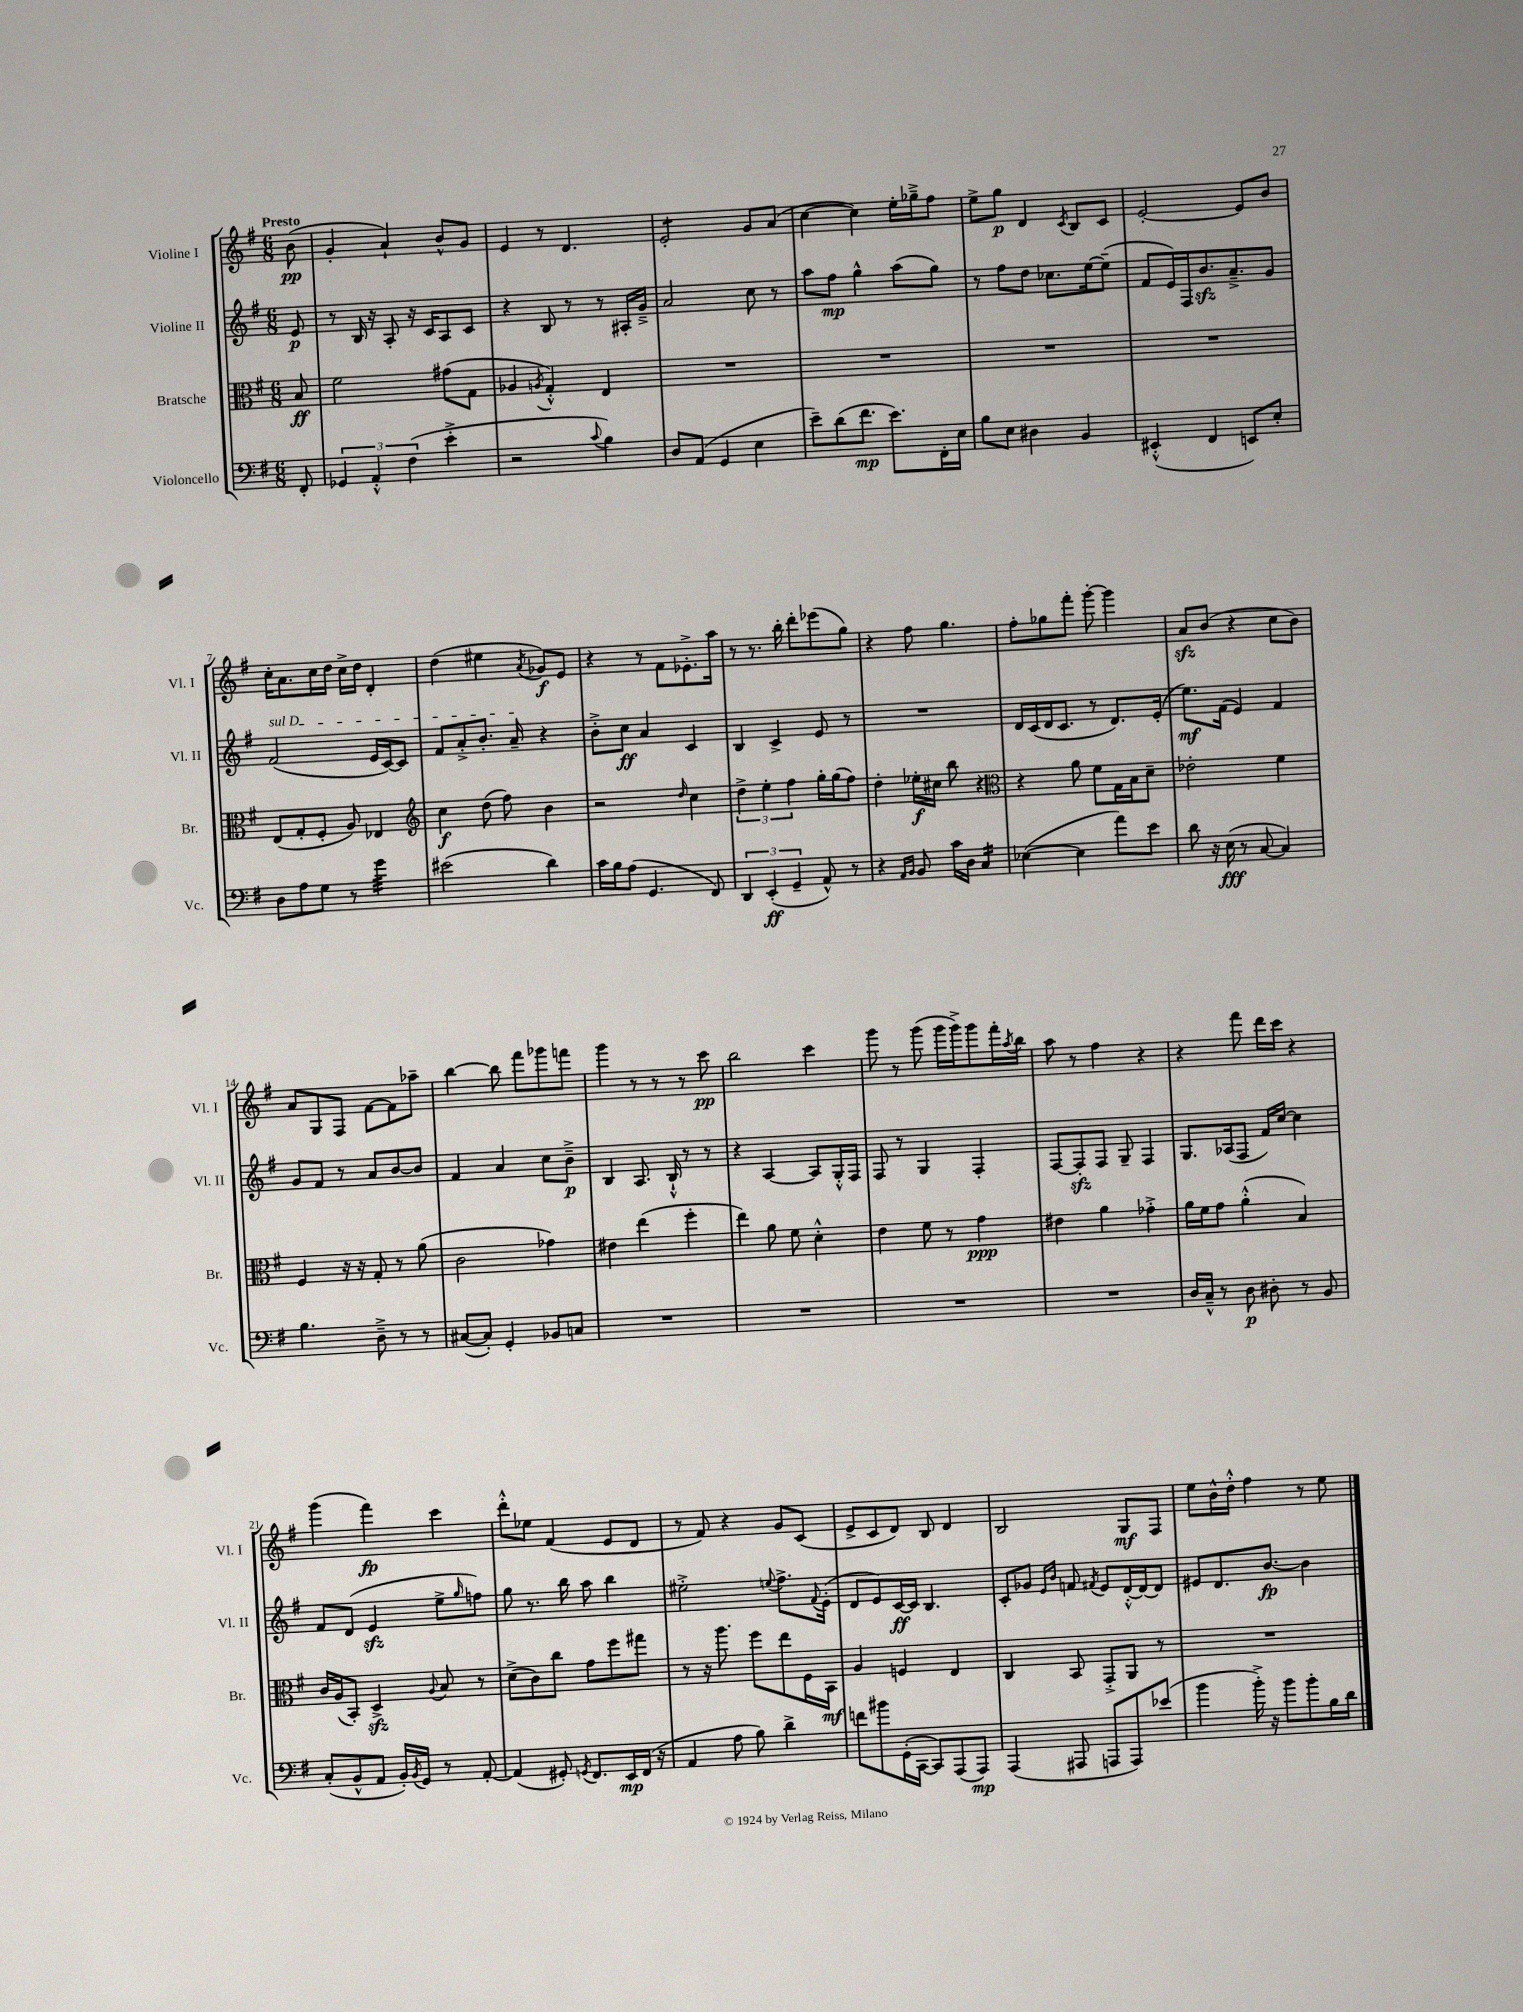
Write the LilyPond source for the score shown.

<<
\new StaffGroup <<
\new Staff = "s0" \with { instrumentName = "Violine I" shortInstrumentName = "Vl. I" } {
    \clef treble \key g \major \numericTimeSignature \time 6/8 \partial 8 \tempo "Presto"
    b'8\pp( |
    g'4-. a'4-!) b'8-^ g'8 |
    e'4 r8 d'4. |
    e'2:8-. g'8 a'8( |
    c''4~ c''4) e''16-. ges''16---> fis''8 |
    e''8-> g''8\p d'4 \acciaccatura { c'8 } b8 c'8 |
    e'2~-. e'8 b'8 |
    c''16-. a'8. c''16 d''16 c''16-> d''16 d'4-. |
    d''4( eis''4 \acciaccatura { a'8 } ges'8\f) e'8 |
    r4 r8 fis'8 ees'8.-.-> a''16 |
    r8 r8. b''16-. d'''8-. ees'''8( g''8) |
    r4 fis''8 g''4. |
    fis''8-. ges''8 fis'''8-. g'''8~-. g'''4 |
    a'8\sfz b'8( r4 c''8 b'8) |
    a'8 g8 fis8 fis'8~ fis'8 aes''8-- |
    b''4~ b''8 fis'''8 ges'''8 f'''8 |
    g'''4 r8 r8 r8 c'''8\pp |
    b''2 c'''4 |
    g'''8 r8 g'''8( g'''16 g'''16->) g'''8 fis'''16-. \acciaccatura { a''8 } b''16 |
    a''8 r8 fis''4 r4 |
    r4 fis'''8 d'''16 c'''16 r4 |
    g'''4( fis'''4\fp) c'''4 |
    d'''8-.-^ ees''8 fis'4( e'8 d'8 |
    r8 fis'8) r4 g'8 c'8( |
    e'8-> c'8 d'8) b8 d'4 |
    b2 g8\mf fis8 |
    e''8 b'16-^ d''16-.-^ fis''4 r8 e''8 \bar "|." |
}
\new Staff = "s1" \with { instrumentName = "Violine II" shortInstrumentName = "Vl. II" } {
    \clef treble \key g \major \numericTimeSignature \time 6/8 \partial 8
    e'8\p |
    r8 b16 r16 a8-. r16 c'16 a8 c'8 |
    r4 b8 r8 r8 ais16-. g'16---> |
    a'2 c''8 r8 |
    a''8 fis''8\mp g''4-^ a''8( g''8) |
    r8 fis''8 d''8 ces''8. e''16~ e''8--( |
    fis'8 e'16) fis16 b'8.\sfz a'8.---> g'8 |
    \once \override TextSpanner.bound-details.left.text = \markup { \italic "sul D" } fis'2\startTextSpan( e'16 c'16~) c'8 |
    fis'8 a'8-.-> b'8.-. a'16--\stopTextSpan r4 |
    b'8-.-> c''8\ff a'4 c'4 |
    b4 c'4-> e'8 r8 |
    R2. |
    d'16 c'16( d'16 c'8. r8 d'8.) e'16-.( |
    e''8.\mf) fis'16( e'4) fis'4 |
    g'8 fis'8 r8 a'8 b'8~ b'8 |
    fis'4 a'4 c''8 b'8--->\p |
    b4 a8. b16-!-^ r8 r8 |
    r4 a4~ a8 g16-.-^ fis16 |
    fis8 r8 g4 fis4-. |
    fis8~ fis8-.\sfz fis8 g8-- fis4 |
    g8. aes16( fis8 fis'16) c''16~ c''4 |
    fis'8 d'8( e'4\sfz e''8-> \grace { g''16 } f''8) |
    g''8 r8. b''16 a''8 b''4 |
    eis''2-.-> \appoggiatura { e''8 } fis''8.-> \appoggiatura { fis'8 } e'16-.( |
    d'8 e'8) c'16~\ff c'16 b4. |
    c'8-. ges'8 \grace { e'16 b'16 } f'8 \acciaccatura { fis'8 } e'8 d'16~-.-^ d'16~ d'8 |
    eis'8 d'8. b'8.~\fp b'4 \bar "|." |
}
\new Staff = "s2" \with { instrumentName = "Bratsche" shortInstrumentName = "Br." } {
    \clef alto \key g \major \numericTimeSignature \time 6/8 \partial 8
    b8\ff |
    fis'2 gis'8( g8 |
    aes4 \acciaccatura { a8 } g4-.-^) e4 |
    R2. |
    R2. |
    R2. |
    R2. |
    e8( g8-. fis8-. a8) ees4 |
    \clef treble c''4\f d''8( fis''8) b'4 |
    r2 \grace { d''16 } c''4 |
    \tuplet 3/2 { d''4-> e''4-. fis''4 } g''16-. g''16( fis''8) |
    d''4-. ees''16-.\f cis''16 b''8 r4 |
    \clef alto r4 a'8 fis'8 g16 b16 d'8-- |
    ees'2-. fis'4 |
    fis4 r16 r16 g8-. r8 a'8( |
    c'2 ges'4) |
    eis'4 e''4( fis''4-. |
    e''4) a'8 fis'8 d'4-.-^ |
    e'4 fis'8 r8 g'4\ppp |
    eis'4 a'4 ges'4-.-> |
    a'16 fis'16 g'8 a'4-.-^( b4) |
    c'16 a16( b,8-.) d4->\sfz \appoggiatura { a8 } b8 r8 |
    d'8->( c'8) c''8 g'8 fis''8 gis''8 |
    r8 r16 a''8. fis''8 e''8 fis16 b,16\mf |
    a4 f4 e4 |
    c4 b,8 g,8-.-> a,8 r8 |
    R2. \bar "|." |
}
\new Staff = "s3" \with { instrumentName = "Violoncello" shortInstrumentName = "Vc." } {
    \clef bass \key g \major \numericTimeSignature \time 6/8 \partial 8
    fis,8-. |
    \tuplet 3/2 { ges,4 a,4-.-^ fis4( } e'4-.-> |
    r2 \appoggiatura { c'8 } b4) |
    d8 a,8( g,4 e4 |
    e'8--) d'8( fis'8.\mp e'8.) fis,16-. e16 |
    b8 e8 dis4 b,4 |
    eis,4-.-^( fis,4 e,8) e8-. |
    d8 a8 g8 r8 g'4:32 |
    eis'2( d'4) |
    c'16 b16 a8( g,4. fis,8) |
    \tuplet 3/2 { d,4 e,4-.\ff( g,4-- } a,8-^) r8 |
    r4 \grace { a,16 b,16 } b,8 c'16 d16 c4:16 |
    ees4~( ees4 a'8) e'8 |
    d'8 r16 e16\fff( r8 c8~ c4) |
    b4. d8---> r8 r8 |
    cis8~( cis8-.) g,4-. bes,8 c8 |
    R2. |
    R2. |
    R2. |
    R2. |
    d16 c16---^ r8 d8\p dis8-. r8 b,8 |
    c8-.( b,8-^ a,8 b,16-.) \acciaccatura { b,8 } g,16 r8 a,8~-. |
    a,4( gis,8-.) \acciaccatura { g,8 } fis,8. e,16\mp fis,16( r16 |
    a,4 a8 b8) d'4-> |
    f'8 bis'8 g,16-.( c,16~ c,8) a,,8( a,,8\mp) |
    a,,4( ais,,8 a,,8 a,,8) ees'8( |
    b'4 b'16-.->) r16 b'8 b'8-. b16 d'16 \bar "|." |
}
>>
>>
